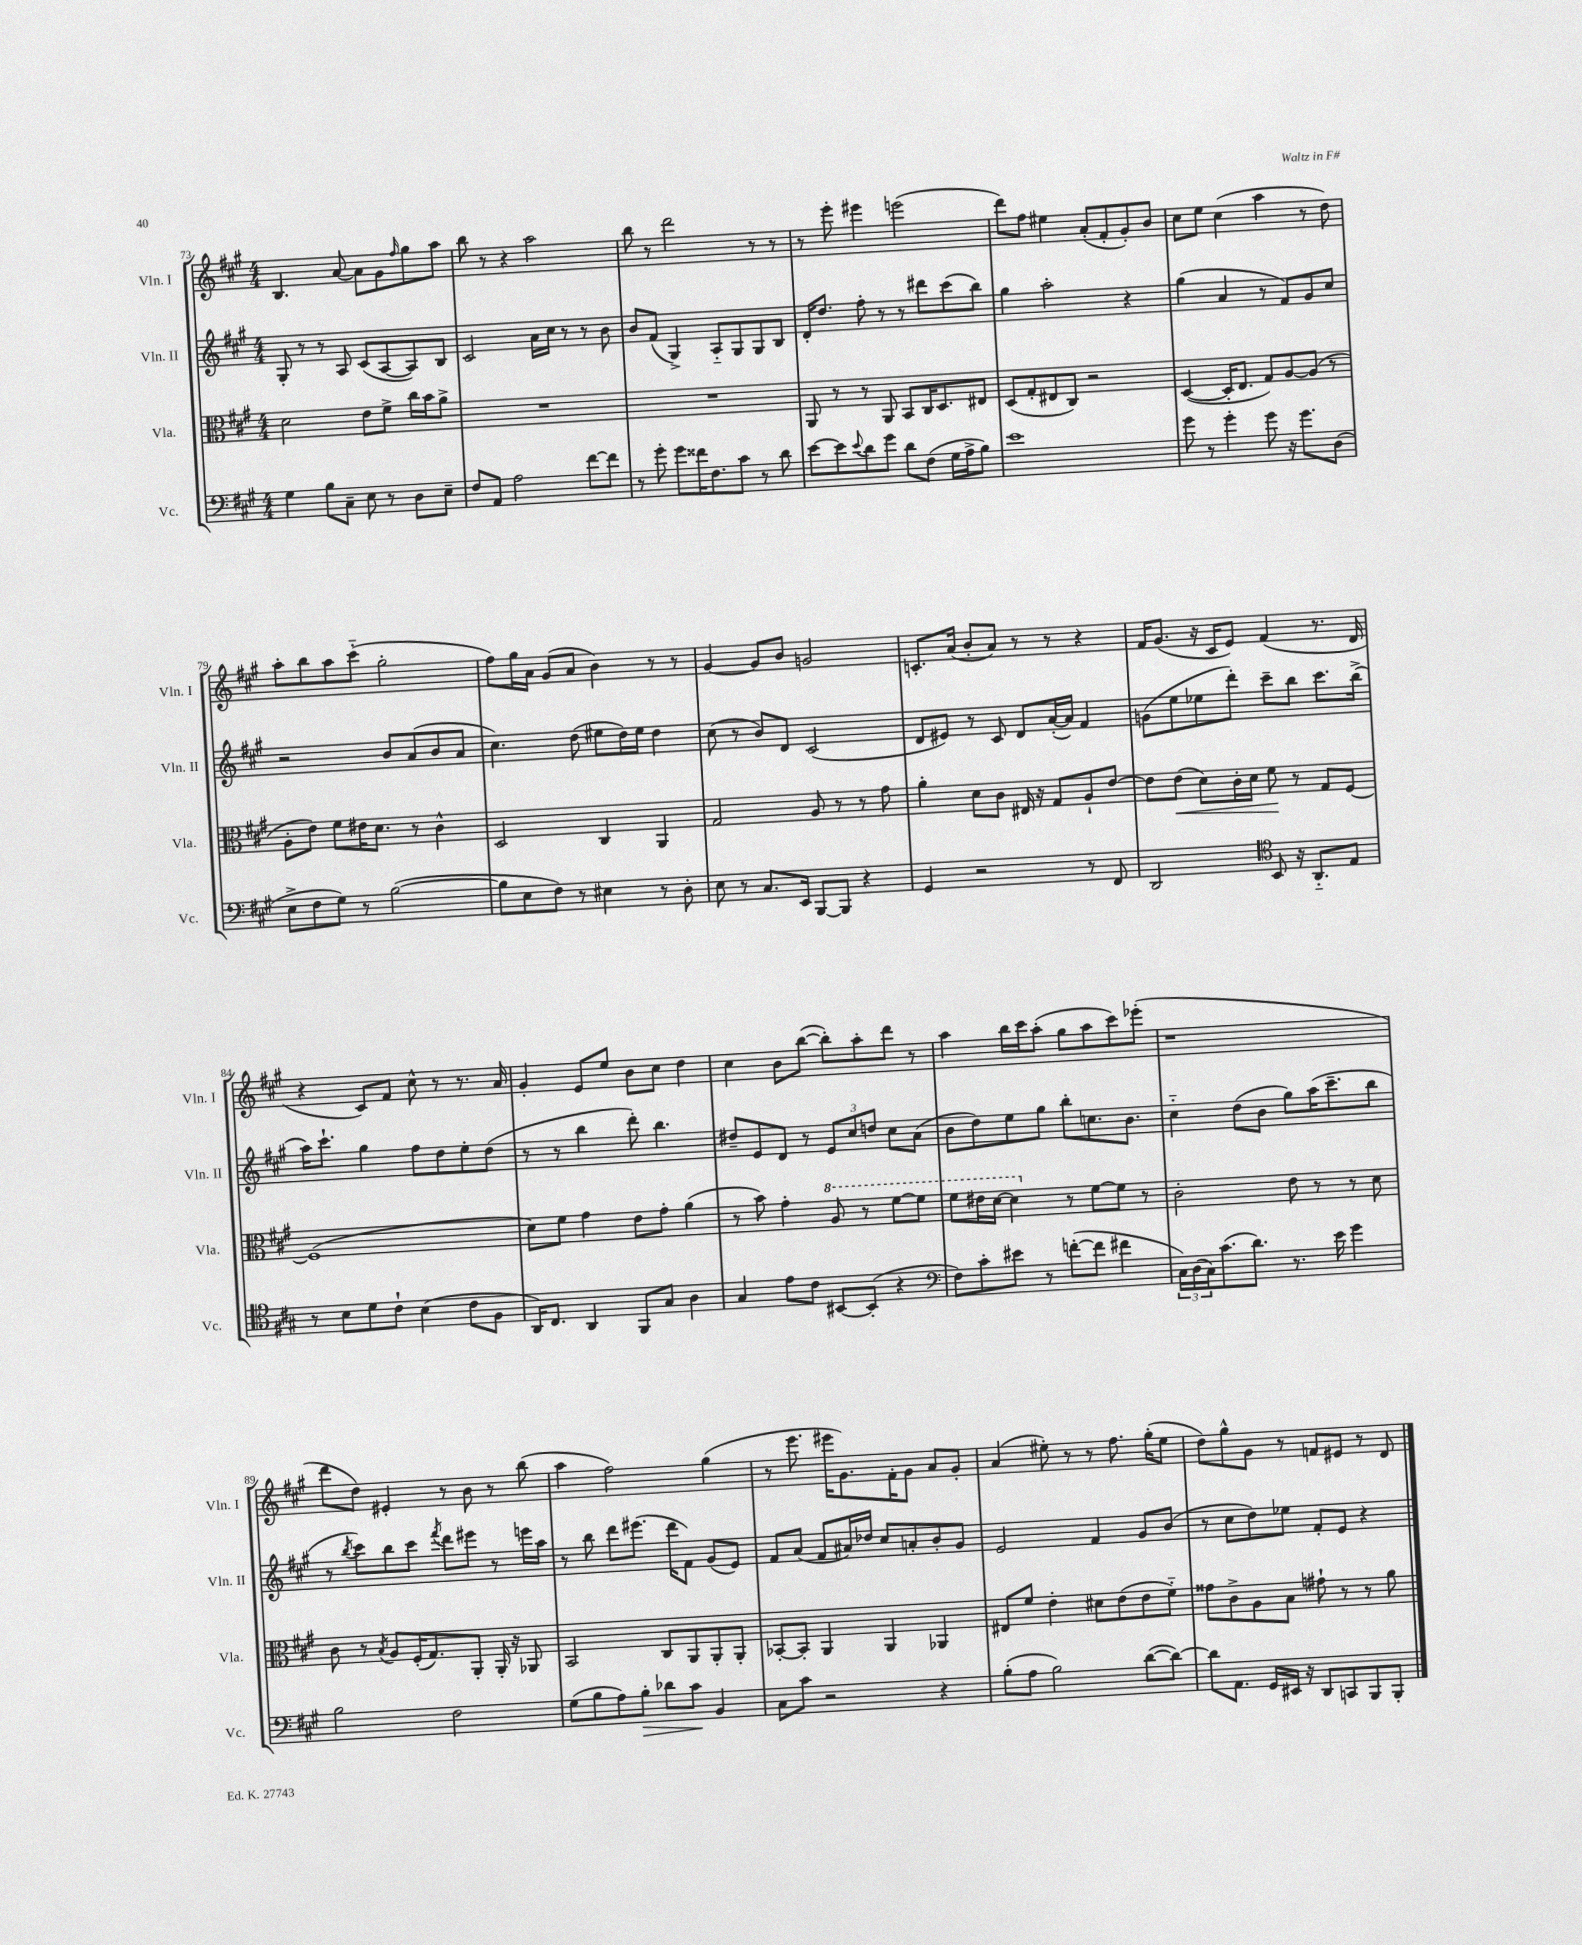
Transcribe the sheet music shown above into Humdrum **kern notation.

**kern	**kern	**kern	**kern
*staff4	*staff3	*staff2	*staff1
*clefF4	*clefC3	*clefG2	*clefG2
*k[f#c#g#]	*k[f#c#g#]	*k[f#c#g#]	*k[f#c#g#]
*M4/4	*M4/4	*M4/4	*M4/4
4G#	2d	8G#'	4.B
.	.	8r	.
8B	.	8r	.
8C#~	.	8A	[8a
8E	8e	(8c#	8a]
8r	8f#^	[8A	8g#
.	.	.	16qqff#
8D	16cc#	8A])	8gg#
.	16b	.	.
8E~	8a^	8B	8aa
=	=	=	=
8F#	1r	2c#	8bb
8AA	.	.	8r
2A	.	.	4r
.	.	16a	2aa
.	.	16cc#	.
.	.	8r	.
[8f#	.	8r	.
8f#]	.	8b	.
=	=	=	=
8r	1r	8b	8bb
8g#'	.	(8f#	8r
8g#	.	4G#^)	2ddd
16f##	.	.	.
8.F#	.	.	.
.	.	8A'~	.
8c#	.	8G#	.
8r	.	8G#	8r
8d	.	8B	8r
=	=	=	=
[8e	8AA	16d'	8r
.	.	8.dd	.
8e]	8r	.	8eee'
8qqe	.	.	.
8d	8r	8ff#'	4eee#
8g#	8AA	8r	.
8d	8BB	8r	(2eee
(8F#	16C#	8ddd#	.
.	8.D	.	.
16G#	.	(8ccc#	.
16A^	.	.	.
8B)	8E#	8bb)	.
=	=	=	=
1e	(8D	4gg#	8ddd)
.	8G#'	.	8ff#
.	8E#	2aa'	4ee#
.	8C#)	.	.
.	2r	.	(8a'
.	.	.	8f#'
.	.	4r	8g#')
.	.	.	8b
=	=	=	=
8g#	([4D	(4gg#	8cc#
8r	.	.	8ee
4g#'	16D']	4a	(4cc#
.	8.E	.	.
8g#	8G#)	8r	4aa
16r	[8A	8f#)	.
8.g#	.	.	.
.	(8A]	8g#	8r
(8D	8r	8cc#	8dd)
=	=	=	=
8E^	8A'	2r	8aa'
8F#	8e)	.	8bb
8G#)	8f#	.	8aa
8r	16e#	.	(8ccc#'~
.	8.d	.	.
([2B	.	8b	2gg#'
.	8r	(8a	.
.	4c#^^	8b	.
.	.	8a	.
=	=	=	=
8B]	2D	4.cc#)	8ff#)
8E	.	.	16gg#
.	.	.	16a
8F#)	.	.	(8g#
8r	.	(8dd	8a
4E#	4C#	8ee#	4b)
.	.	16dd)	.
.	.	16ee#	.
8r	4AA	4dd	8r
8D'	.	.	8r
=	=	=	=
8E	2G#	(8cc#	[4g#
8r	.	8r	.
8.C#	.	8b)	8g#]
.	.	8d	8b
16EE	.	.	.
[8BBB	8A	(2c#	2g
8BBB]	8r	.	.
4r	8r	.	.
.	8g#	.	.
=	=	=	=
4GG#	4a'	8d	8.c'
.	.	8e#)	.
.	.	.	(16a
2r	8d	8r	8b'
.	8c#	8c#	8a)
.	16E#	8d	8r
.	16r	.	.
.	8G#	([16a'	8r
.	.	16a])	.
8r	8A`	4f#	4r
8FF#	[8e	.	.
=	=	=	=
2DD	8e]	(8g	16f#
.	.	.	(8.g#
.	(8e	8ee	.
.	8d)	8ee-	16r
.	.	.	16c#
.	16c#'	8ddd')	8e)
.	16d	.	.
*clefC4	*	*	*
8BB	8f#	8ccc#~	(4f#
16r	8r	8bb	.
8.AA'~	.	.	.
.	8G#	8.ccc#	8.r
8E	[8F#	.	.
.	.	(16bb^	16d
=	=	=	=
8r	(1F#]	16aa)	4r
.	.	8.ccc#`	.
8B	.	.	.
8d	.	4gg#	8c#)
8c#`	.	.	8f#
(4B	.	8ff#	8cc#^^
.	.	8dd	8r
8c#	.	8ee'	8.r
8F#	.	(8dd	.
.	.	.	16a
=	=	=	=
16AA)	8d)	8r	4g#'
8.C#	.	.	.
.	8f#	8r	.
4AA	4g#	4bb	8e
.	.	.	8ee
8FF#	8e	8ddd')	8b
8G#	8g#'	4.bb	8cc#
4A	(4a	.	4dd
=	=	=	=
4G#	8r	8dd#~	4cc#
.	8b)	8e	.
8e	4g#'	8d	8b
8c#	.	8r	([8bb
[8BB#	8a	12e	8bb'])
.	.	12cc#	.
(8BB#']	8r	.	8aa'
.	.	12dd	.
4r	[8ff#	8cc#	8ddd
.	8ff#]	(8a	8r
=	=	=	=
*clefF4	*	*	*
8F#)	8ff#	8b	4aa
8c#'	16ee#	8dd)	.
.	[16dd	.	.
8e#	4dd]	8ee	16bb
.	.	.	16ccc#
8r	.	8gg#	(8aa'
([8f'	8r	8bb'	8gg#
8f]	[8f#	8.cc	8aa
4f#	8f#]	.	8ccc#)
.	.	8.b	.
.	8r	.	(8eee-'
=	=	=	=
24C#)	2c#'	4cc#'~	1r
(24D	.	.	.
24C#)	.	.	.
(8.c#	.	.	.
.	.	(8dd	.
8.d)	.	.	.
.	.	8b	.
8.r	8e	8gg#)	.
.	8r	(16aa	.
16e	.	8.ccc#~	.
4g#	8r	.	.
.	8d	8bb	.
=	=	=	=
2B	8c#	8r	8ddd
.	.	8qbb	.
.	8r	8ccc#)	8dd)
.	8qB	.	.
.	8A	8bb	4e#'
.	(16F#'	8ccc#	.
.	8.G#)	.	.
.	.	8qfff#	.
2F#	.	8ddd	8r
.	8AA'	8eee#	8b
.	16AA'	8r	8r
.	16r	.	.
.	8AA-	16eee	(8bb
.	.	16aa	.
=	=	=	=
(8G#	2BB	8r	4aa
8B	.	8bb	.
8A)	.	8ddd	2ff#)
8B'	.	(8.eee#	.
8d-	8C#	.	.
.	.	16ddd	.
8c#	8AA	8f#)	.
4BB	8AA'	(8g#	(4gg#
.	8AA'	8e)	.
=	=	=	=
8C#	[8BB-'	8f#	8r
8c#	8BB-']	(8a	8.eee
2r	4AA	8f#	.
.	.	.	16eee#
.	.	16a#)	8.g#)
.	.	16dd-	.
.	4AA	8cc#	.
.	.	.	16f#'
.	.	8a'	8g#
4r	4AA-	8b'	8a
.	.	8g#	8g#'
=	=	=	=
(8B'	8E#	2e	(4a
8A	8f#	.	.
2B)	4e'	.	8ee#')
.	.	.	8r
.	8d#	4f#	8r
.	(8e	.	8.ff#
([8d	8e	8g#	.
.	.	.	(16gg#'
8d_)	8f#'~)	(8b	8ee#
=	=	=	=
8d]	8g##	8r	8dd)
8.AA	8c#^	8cc#	8gg#^^
.	8A	8dd)	8g#
16GG#	.	.	.
16EE#	8B	8ee-	8r
16r	.	.	.
8DD	8g#`	8f#'	8f
8CC	8r	8e	8e#
8BBB	8r	4r	8r
8BBB'	8a	.	8d
==	==	==	==
*-	*-	*-	*-
